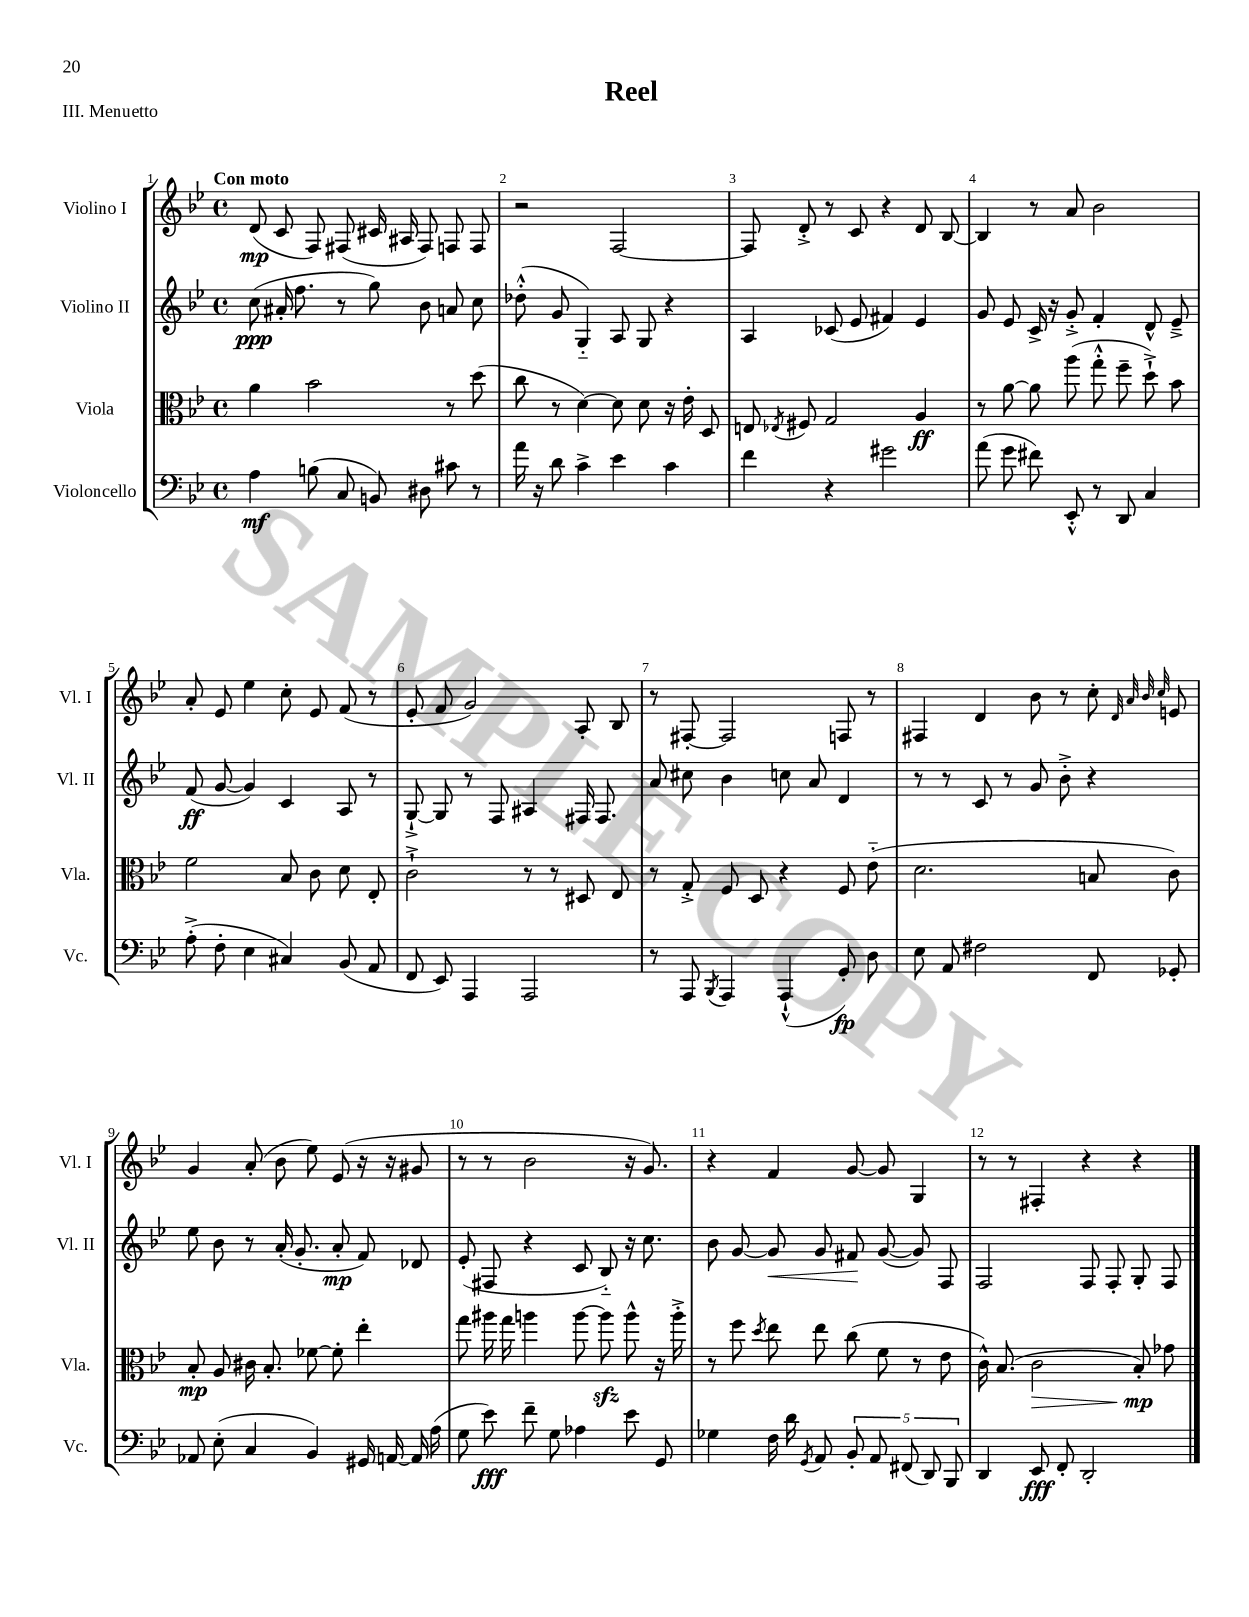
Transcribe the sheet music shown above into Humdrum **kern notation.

**kern	**dynam	**kern	**dynam	**kern	**dynam	**kern	**dynam
*part4	*part4	*part3	*part3	*part2	*part2	*part1	*part1
*staff4	*staff4	*staff3	*staff3	*staff2	*staff2	*staff1	*staff1
*I"Violoncello	*	*I"Viola	*	*I"Violino II	*	*I"Violino I	*
*I'Vc.	*	*I'Vla.	*	*I'Vl. II	*	*I'Vl. I	*
*clefF4	*	*clefC3	*	*clefG2	*	*clefG2	*
*k[b-e-]	*	*k[b-e-]	*	*k[b-e-]	*	*k[b-e-]	*
*M4/4	*	*M4/4	*	*M4/4	*	*M4/4	*
*met(c)	*	*met(c)	*	*met(c)	*	*met(c)	*
=1	=1	=1	=1	=1	=1	=1	=1
!	!	!	!	!	!	!LO:TX:a:B:t=Con moto	!
4A\	mf	4a\	.	(8cc\	ppp	(8d/	mp
.	.	.	.	16a#X'/	.	8c/	.
.	.	.	.	8.ff\	.	.	.
(8Bn\	.	2b-\	.	.	.	8F/)	.
8C/	.	.	.	8r	.	(8F#X/	.
8BBn/)	.	.	.	8gg\)	.	16c#X/	.
.	.	.	.	.	.	16A#X/	.
8D#X\	.	.	.	8b-\	.	8F#/)	.
8c#X\	.	8r	.	8an/	.	8Fn/	.
8r	.	(8dd\	.	8cc\	.	8F/	.
=2	=2	=2	=2	=2	=2	=2	=2
16a\	.	8cc\	.	(8dd-X'^^\	.	2r	.
16r	.	.	.	.	.	.	.
8d\	.	8r	.	8g/	.	.	.
4c^\	.	[4d\)	.	4G/)	.	.	.
4e-\	.	8d\]	.	8A/	.	[2F/	.
.	.	8d\	.	8G/	.	.	.
4c\	.	16r	.	4r	.	.	.
.	.	16e-'\	.	.	.	.	.
.	.	8D/	.	.	.	.	.
=3	=3	=3	=3	=3	=3	=3	=3
4f\	.	8En/	.	4A/	.	8F/]	.
.	.	8qE-X/	.	.	.	.	.
.	.	8F#X/	.	.	.	8d'^/	.
4r	.	2G/	.	(8c-X/	.	8r	.
.	.	.	.	8e-/	.	8c/	.
2g#X\	.	.	.	4f#X/)	.	4r	.
.	.	4A/	ff	4e-/	.	8d/	.
.	.	.	.	.	.	[8B-/	.
=4	=4	=4	=4	=4	=4	=4	=4
(8a\	.	8r	.	8g/	.	4B-/]	.
8g\	.	[8a\	.	8e-/	.	.	.
8f#X\)	.	8a\]	.	16c^/	.	8r	.
.	.	.	.	16r	.	.	.
8EE-'^^/	.	(8aa\	.	8g'^/	.	8a/	.
8r	.	8gg'^^\	.	4f'/	.	2b-\	.
8DD/	.	8ff~\	.	.	.	.	.
4C/	.	8dd`^\)	.	8d^^/	.	.	.
.	.	8b-\	.	8e-~^/	.	.	.
!!LO:LB:g=z
=5	=5	=5	=5	=5	=5	=5	=5
(8A'^\	.	2f\	.	(8f/	ff	8a'/	.
8F'\	.	.	.	[8g/	.	8e-/	.
4E-\	.	.	.	4g/])	.	4ee-\	.
4C#X/)	.	8B-/	.	4c/	.	8cc'\	.
.	.	8c\	.	.	.	8e-/	.
(8BB-/	.	8d\	.	8A/	.	(8f/	.
8AA/	.	8E-'/	.	8r	.	8r	.
=6	=6	=6	=6	=6	=6	=6	=6
8FF/	.	2c`^\	.	[8G`^/	.	8e-'/	.
8EE-/)	.	.	.	8G/]	.	8f/	.
4AAA/	.	.	.	8r	.	2g/)	.
.	.	.	.	8F/	.	.	.
2AAA/	.	8r	.	4A#X/	.	.	.
.	.	8r	.	.	.	.	.
.	.	8D#X/	.	16F#X/	.	8A'/	.
.	.	.	.	8.F#/	.	.	.
.	.	8E-/	.	.	.	8B-/	.
=7	=7	=7	=7	=7	=7	=7	=7
8r	.	8r	.	8a/	.	8r	.
8AAA/	.	8G'^/	.	8cc#X\	.	[8F#X'/	.
8qBBB-/	.	.	.	.	.	.	.
4AAA/	.	8F/	.	4b-\	.	2F#/]	.
.	.	8D/	.	.	.	.	.
(4AAA`^^/	.	4r	.	8ccn\	.	.	.
.	.	.	.	8a/	.	.	.
8GG'/)	fp	8F/	.	4d/	.	8Fn/	.
8D\	.	(8e-\	.	.	.	8r	.
=8	=8	=8	=8	=8	=8	=8	=8
8E-\	.	2.d\	.	8r	.	4F#X/	.
8AA/	.	.	.	8r	.	.	.
2F#X\	.	.	.	8c/	.	4d/	.
.	.	.	.	8r	.	.	.
.	.	.	.	8g/	.	8b-\	.
.	.	.	.	8b-'^\	.	8r	.
8FF/	.	8Bn/	.	4r	.	8cc'\	.
.	.	.	.	.	.	32qqd/	.
.	.	.	.	.	.	32qqa/	.
.	.	.	.	.	.	32qqb-/	.
.	.	.	.	.	.	32qqcc/	.
8GG-X'/	.	8c\)	.	.	.	8en/	.
!!LO:LB:g=z
=9	=9	=9	=9	=9	=9	=9	=9
8AA-X/	.	8B-'/	mp	8ee-\	.	4g/	.
(8E-'\	.	8A/	.	8b-\	.	.	.
4C/	.	16c#X\	.	8r	.	(8a'/	.
.	.	8.B-'/	.	.	.	.	.
.	.	.	.	(16a'/	.	8b-\	.
.	.	.	.	8.g'/	.	.	.
4BB-/)	.	[8f-X\	.	.	.	8ee-\)	.
.	.	8f-'\]	.	8a'/	mp	(8e-/	.
16GG#X/	.	4ee-'\	.	8f/)	.	16r	.
[16AAn/	.	.	.	.	.	16r	.
16AA/]	.	.	.	8d-X/	.	8g#X/	.
(16A\	.	.	.	.	.	.	.
=10	=10	=10	=10	=10	=10	=10	=10
8G\	.	8gg\	.	(8e-'/	.	8r	.
8e-\)	fff	16aa#X\	.	8F#X/	.	8r	.
.	.	16gg\	.	.	.	.	.
8f~\	.	4aan\	.	4r	.	2b-\	.
8G\	.	.	.	.	.	.	.
4A-X\	.	[8aa\	.	8c/	.	.	.
.	.	8aazz\]	.	8B-/)	.	.	.
8e-\	.	8aa^^\	.	16r	.	16r	.
.	.	.	.	8.cc\	.	8.g/)	.
8GG/	.	16r	.	.	.	.	.
.	.	16aa'^\	.	.	.	.	.
=11	=11	=11	=11	=11	=11	=11	=11
4G-X\	.	8r	.	8b-\	.	4r	.
.	.	8ff\	.	[8g/	.	.	.
.	.	8qdd/	.	.	.	.	.
!	!	!	!	!	!LO:HP:b	!	!
16F\	.	8ee-\	.	8g/]	<	4f/	.
16d\	.	.	.	.	.	.	.
8qGG/	.	.	.	.	.	.	.
8AA/	.	8ee-\	.	8g/	.	.	.
10BB-'/	.	(8cc\	.	8f#X/	.	[8g/	.
10AA/	.	.	.	.	.	.	.
.	.	8f\	.	([8g/	[	8g/]	.
(10FF#X/	.	.	.	.	.	.	.
.	.	8r	.	8g/])	.	4G/	.
10DD/)	.	.	.	.	.	.	.
.	.	8e-\	.	8F/	.	.	.
10BBB-/	.	.	.	.	.	.	.
=12	=12	=12	=12	=12	=12	=12	=12
4DD/	.	16c^^\)	.	2F/	.	8r	.
.	.	(8.B-/	.	.	.	.	.
.	.	.	.	.	.	8r	.
!	!	!	!LO:HP:b	!	!	!	!
8EE-/	fff	2c\	>	.	.	4F#X'/	.
8FF'/	.	.	.	.	.	.	.
2DD'/	.	.	.	8F/	.	4r	.
.	.	.	.	8F'/	.	.	.
.	.	8B-'/)	mp	8G'/	.	4r	.
.	.	8g-X\	]	8F/	.	.	.
==	==	==	==	==	==	==	==
*-	*-	*-	*-	*-	*-	*-	*-
